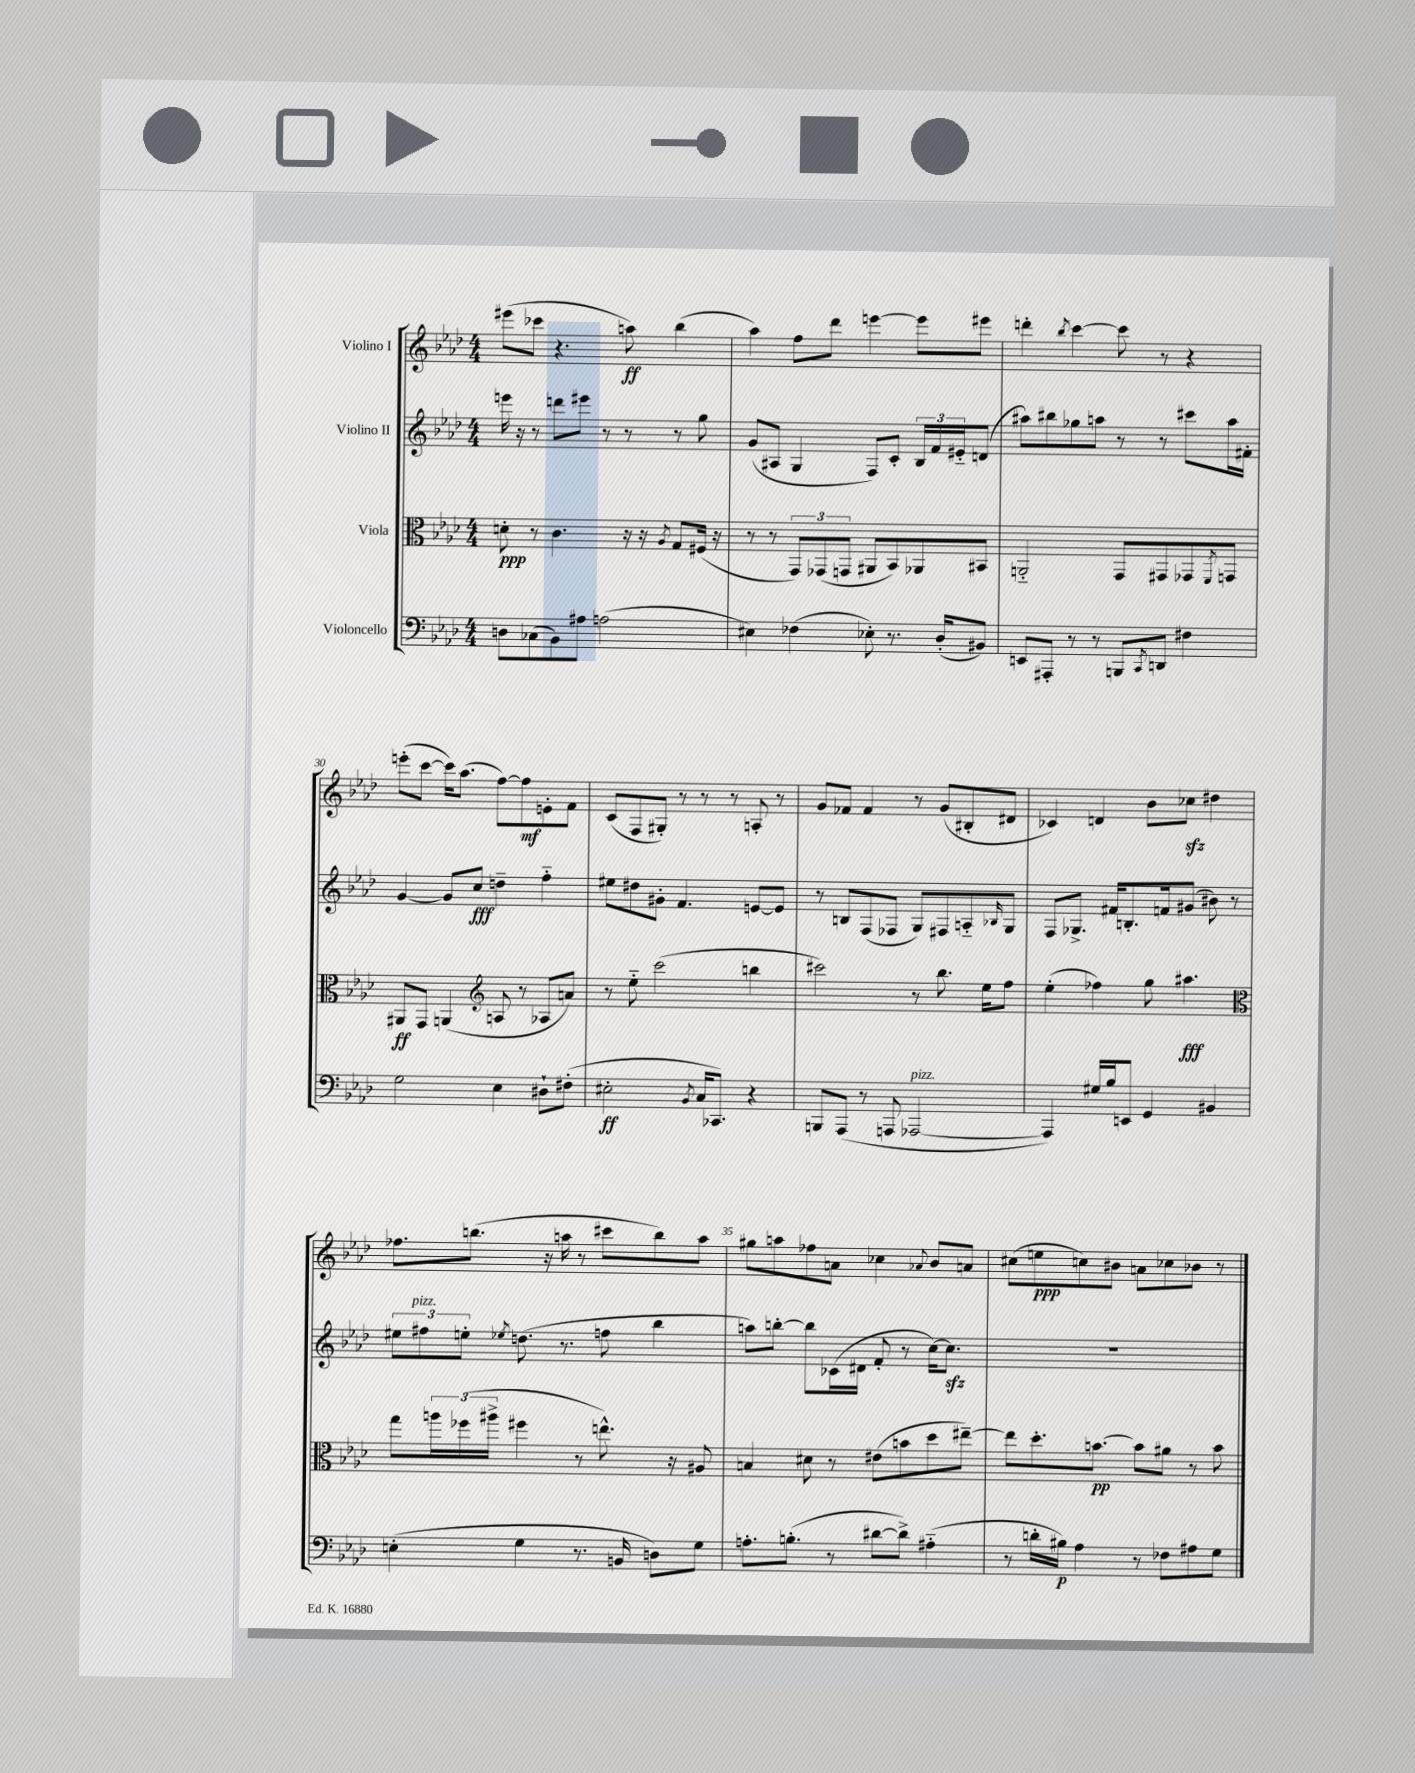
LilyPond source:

<<
\new StaffGroup <<
\new Staff = "s0" \with { instrumentName = "Violino I" } {
    \clef treble \key aes \major \numericTimeSignature \time 4/4
    eis'''8( ces'''8 r4. a''8\ff) bes''4( |
    aes''4) f''8 des'''8 e'''4~ e'''8 eis'''8 |
    d'''4-. \acciaccatura { bes''8 } c'''4~ c'''8 r8 r4 |
    e'''8-.( c'''8~ c'''16) aes''8.( f''8~) f''8\mf e'8-. f'8 |
    c'8( f8 gis8-.) r8 r8 r8 a8-. r8 |
    g'8 fes'8 fes'4 r8 g'8( bis8-. dis'8 |
    ces'4) d'4 bes'8 ces''8\sfz dis''4 |
    fes''8. b''8.( r16 a''16 r8 cis'''8 b''8) a''8 |
    gis''8 a''8 fes''8 a'8 ces''4 \appoggiatura { aes'8 } bes'8 a'8 |
    cis''8( e''8\ppp c''8) bis'8 a'8 ces''8 bes'8 r8 \bar "|." |
}
\new Staff = "s1" \with { instrumentName = "Violino II" } {
    \clef treble \key aes \major \numericTimeSignature \time 4/4
    e'''16 r16 r8 d'''8 eis'''8 r8 r8 r8 g''8 |
    g'8( ais8 g4 f8) c'8-. \tuplet 3/2 { bes16 f'16 eis'16-_ } d'8( |
    ais''8) bis''8 ges''8 a''8 r8 r8 cis'''8 a''16 fis'16-. |
    g'4~ g'8 c''8\fff d''4-- f''4-_ |
    eis''8 dis''8 gis'8-. f'4. e'8~ e'8 |
    r8 b8 f8( fes8 g8) fis8 a8-_ \grace { bes16 } g8 |
    f8 ges8.-> fis'16 b8.-. f'16 gis'8( bis'8) r8 |
    \tuplet 3/2 { eis''8 fis''8^\markup { \italic "pizz." } e''8-. } \acciaccatura { ees''8 } d''8.( r8. f''8 bes''4 |
    a''8) b''8~-. b''8 ces'16( dis'16 f'8-. r8 c''16~) c''8.\sfz |
    R1 \bar "|." |
}
\new Staff = "s2" \with { instrumentName = "Viola" } {
    \clef alto \key aes \major \numericTimeSignature \time 4/4
    d'8-.\ppp r8 c'4. r16 r16 \acciaccatura { aes8 } g8 fis16( r16 |
    r8 r8 \tuplet 3/2 { g,8) ges,8( g,8 } ais,8 bes,8) aes,8 bis,8 |
    a,2-_ g,8 gis,8 ges,8 \acciaccatura { f,8 } g,8 |
    ais,8\ff g,8 a,4( \clef treble a8 r8 aes8 a'8) |
    r8 ees''8-_ c'''2( b''4 |
    cis'''2) r8 bes''8. ees''16 f''8 |
    ees''4-.( fes''4) g''8 ais''4.\fff |
    \clef alto g''8 \tuplet 3/2 { a''16 fes''16( ais''16-> } fis''4 r8 e''8.-^) r16 ais8 |
    b4 dis'8 r8 eis'8( b'8 des''8 eis''8~--) |
    eis''8 des''8.-. b'8.~\pp b'8 ais'8 r8 b'8 \bar "|." |
}
\new Staff = "s3" \with { instrumentName = "Violoncello" } {
    \clef bass \key aes \major \numericTimeSignature \time 4/4
    d8 ces8( bes,8) ais8 a2( |
    eis4) fes4( ees8-.) r8. des16-.( bis,8) |
    e,8 ais,,8-. r8 r8 b,,8 \acciaccatura { c,8 } d,8 fis4 |
    g2 ees4 dis8-! fis8-.( |
    eis2-.\ff \acciaccatura { bes,8 } c16 ces,8.) r4 |
    b,,8 aes,,8( r8 a,,8 aes,,2~^\markup { \italic "pizz." } |
    aes,,4) gis16 bes16 e,8 g,4 bis,4 |
    e4-.( g4 r8. b,16 d8) g8 |
    a8.-. b8.-.( r8 dis'8~ dis'8->) ais4-_( |
    r8 d'16-. bis16\p) aes4 r8 fes8 ais8 g8 \bar "|." |
}
>>
>>
\layout { \context { \Score currentBarNumber = #27 \override BarNumber.break-visibility = ##(#f #t #t) barNumberVisibility = #(every-nth-bar-number-visible 5) } }
